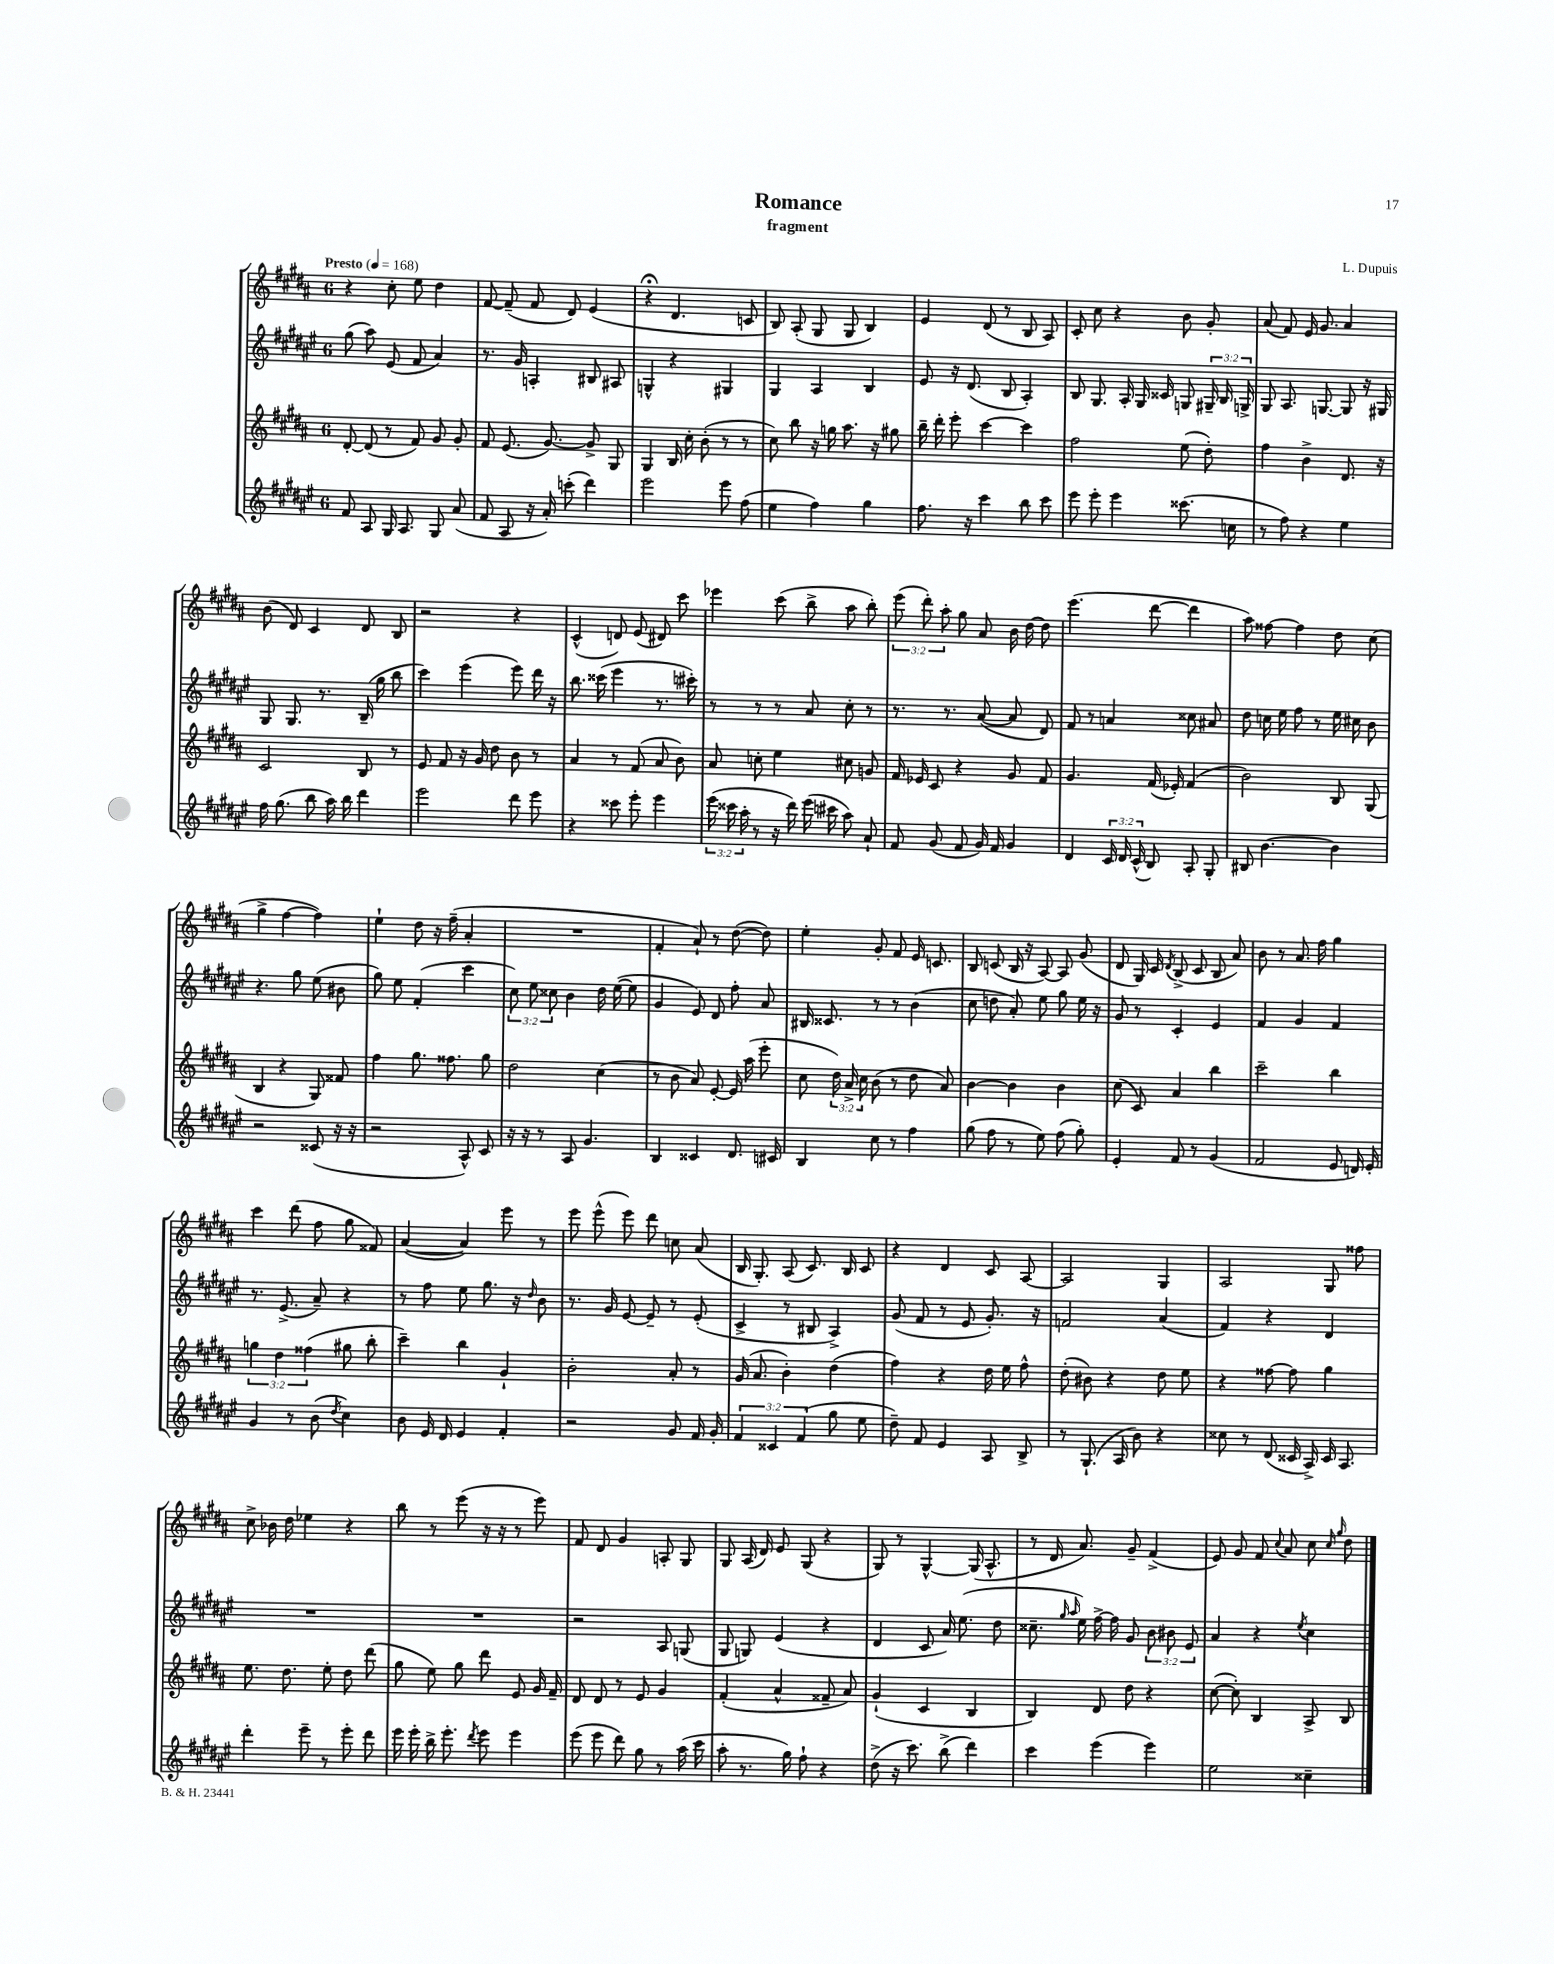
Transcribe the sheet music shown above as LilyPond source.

\header { title = "Romance" composer = "L. Dupuis" subtitle = "fragment" }
<<
\new StaffGroup <<
\new Staff = "s0" {
    \clef treble \key b \major \once \override Staff.TimeSignature.style = #'single-digit \time 6/8 \override Staff.TupletNumber.text = #tuplet-number::calc-fraction-text \tempo "Presto" 4 = 168
    \autoBeamOff r4 cis''8-. e''8 dis''4 |
    fis'8~ fis'8--( fis'8 dis'8) e'4( |
    r4\fermata dis'4. c'8 |
    b8) ais8-.( gis8 gis8 b4) |
    e'4 dis'8( r8 b8 ais8) |
    cis'8-. cis''8 r4 b'8 gis'8-. |
    ais'8( fis'8) e'16 gis'8. ais'4 |
    b'8( dis'8) cis'4 dis'8 b8 |
    r2 r4 |
    cis'4-^( d'8) e'8( dis'8) cis'''8 |
    ees'''4 cis'''8( b''8-> ais''8 b''8-.) |
    \tuplet 3/2 { e'''8( dis'''8-.) ais''8-. } gis''8 ais'8 b'16 dis''16~ dis''8 |
    e'''4.( dis'''8~ dis'''4 |
    ais''8) fisis''8~ fisis''4 dis''8 cis''8( |
    gis''4-> fis''4~ fis''4) |
    e''4-! dis''8 r16 fis''16--( ais'4-. |
    R2. |
    fis'4-. ais'8-!) r8 dis''8~( dis''8) |
    e''4-. gis'8-. fis'8 e'16 c'8. |
    b8 c'8( b16 r16 ais8~) ais8 gis'8( |
    dis'8 gis16) cis'16 \acciaccatura { dis'8 } b8->( cis'8 b8 ais'8) |
    b'8 r8 ais'8. fis''16 gis''4 |
    cis'''4 dis'''8( fis''8 gis''8 fisis'8) |
    ais'4~( ais'4) e'''8 r8 |
    e'''8 e'''8-^( e'''8) dis'''8 c''8 ais'8( |
    b16 gis8.-.) ais8( cis'8.) b16 cis'8 |
    r4 dis'4 cis'8 ais8~ |
    ais2 gis4 |
    ais2 gis8 fisis''8 |
    cis''8-> bes'16 dis''16 ees''4 r4 |
    b''8 r8 e'''8( r16 r16 r8 e'''8) |
    fis'8 dis'8 gis'4 a8-. gis8 |
    gis8 ais16( dis'16) e'8 gis8( r4 |
    gis8) r8 gis4~-^ gis16( ais8.-^ |
    r8 dis'16 ais'8.) gis'8-- fis'4->( |
    e'8) gis'8 fis'8 \appoggiatura { cis''8 } ais'8 cis''8 \grace { cis''16 gis''16 } dis''8 \bar "|." |
}
\new Staff = "s1" {
    \clef treble \key fis \major \once \override Staff.TimeSignature.style = #'single-digit \time 6/8 \override Staff.TupletNumber.text = #tuplet-number::calc-fraction-text
    \autoBeamOff gis''8( ais''8) eis'8( fis'8 ais'4) |
    r8. gis'16 a4-. bis8 ais8 |
    g4-^ r4 gis4 |
    gis4 ais4 b4 |
    eis'8 r16 dis'8.( b8 ais4-.) |
    b8 gis8. ais16-. gis16 cisis'16 g8 \tuplet 3/2 { gis16-- b16 g16-> } |
    gis8 ais8. g8.~ g8 r16 gis16 |
    gis8 gis8. r8. b16--( gis''16 b''8 |
    cis'''4) eis'''4( eis'''8) dis'''16 r16 |
    b''8. cisis'''16( eis'''4 r8. cis'''16-.) |
    r8 r8 r8 ais'8 cis''8-. r8 |
    r8. r8. ais'8~( ais'8 dis'8) |
    fis'8 r8 a'4 cisis''8 ais'8 |
    dis''8 c''16 eis''16 fis''8 r8 eis''16 cis''16 b'8 |
    r4. gis''8 eis''8( bis'8 |
    gis''8) eis''8 fis'4-.( cis'''4 |
    \tuplet 3/2 { cis''8) eis''8 cisis''8 } b'4 dis''16 eis''16~( eis''8 |
    gis'4 eis'8) dis'8 fis''8-. ais'8 |
    bis16 cisis'8. r8 r8 b'4( |
    cis''8 d''8 ais'8-.) eis''8 gis''8 eis''16 r16 |
    gis'8 r8 cis'4-. eis'4 |
    fis'4 gis'4 fis'4 |
    r8. eis'8.->( ais'8--) r4 |
    r8 fis''8 eis''8 gis''8. r16 \grace { dis''16 } b'8 |
    r8. gis'16 eis'8~ eis'8-- r8 eis'8-.( |
    cis'4-> r8 bis8 ais4->) |
    gis'8( fis'8 r8 eis'8 gis'8.-.) r16 |
    f'2 ais'4( |
    fis'4) r4 dis'4 |
    R2. |
    R2. |
    r2 ais8 g8( |
    gis8 g8) eis'4( r4 |
    dis'4 cis'8 ais'16) eis''8.( dis''8 |
    cisis''8.-- \grace { gis''16 ais''16 } eis''16) fis''16~-> fis''16 gis'8 \tuplet 3/2 { b'8 bis'8 eis'8 } |
    ais'4 r4 \acciaccatura { eis''8 } cis''4 \bar "|." |
}
\new Staff = "s2" {
    \clef treble \key b \major \once \override Staff.TimeSignature.style = #'single-digit \time 6/8 \override Staff.TupletNumber.text = #tuplet-number::calc-fraction-text
    \autoBeamOff dis'8~-. dis'8( r8 fis'8) gis'8 gis'8-. |
    fis'8 e'8.( gis'8.~) gis'8-> gis8 |
    gis4 b16 cis''16-. b'8-.( r8 r8 |
    cis''8) b''8 r16 g''16 ais''8. r16 gis''8 |
    b''16-- dis'''16-. e'''8-. cis'''4~ cis'''4 |
    fis''2 e''8( dis''8-.) |
    fis''4 b'4-> dis'8. r16 |
    cis'2 b8 r8 |
    e'8 fis'8 r16 gis'16 dis''8 b'8 r8 |
    ais'4 r8 fis'8( ais'8 b'8) |
    ais'8 c''8-. e''4 cis''8 g'8 |
    fis'16 ees'16 cis'8 r4 gis'8 fis'8 |
    gis'4. fis'16( ees'16-.) fis'4( |
    b'2) b8 gis8( |
    b4 r4 gis8) fisis'8 |
    fis''4 gis''8. fisis''8. gis''8 |
    dis''2 cis''4( |
    r8 b'8 ais'8) e'8~-. e'16 ais''16( e'''8-. |
    cis''8 \tuplet 3/2 { dis''16) ais'16-> cis''16 } b'8( r8 dis''8 ais'8) |
    b'4~ b'4 b'4 |
    cis''8( cis'8) ais'4 b''4 |
    cis'''2-- b''4 |
    \tuplet 3/2 { g''4 dis''4 fisis''4( } gis''8 b''8-. |
    cis'''4--) b''4 gis'4-! |
    b'2-. ais'8-. r8 |
    gis'16( ais'8. b'4-.) dis''4( |
    fis''4) r4 dis''16 e''16 fis''8-^ |
    dis''8-.( bis'8) r4 dis''8 e''8 |
    r4 fisis''8~ fisis''8 gis''4 |
    e''8. dis''8. e''8-. dis''8 dis'''8( |
    gis''8 e''8) gis''8 dis'''8 e'8 gis'16 fis'16-- |
    dis'8 dis'8 r8 e'8 gis'4 |
    fis'4-.( ais'4-^ fisis'8-- ais'8) |
    gis'4-!( cis'4 b4 |
    b4) dis'8 dis''8 r4 |
    cis''8~( cis''8-.) b4 ais8-> b8 \bar "|." |
}
\new Staff = "s3" {
    \clef treble \key fis \major \once \override Staff.TimeSignature.style = #'single-digit \time 6/8 \override Staff.TupletNumber.text = #tuplet-number::calc-fraction-text
    \autoBeamOff fis'8 ais8 gis16 ais8. gis8 ais'8( |
    fis'8 ais8 r16 ais'16-.) c'''8-.( dis'''4) |
    eis'''2 eis'''8 fis''8( |
    eis''4 fis''4) gis''4 |
    fis''8. r16 cis'''4 b''8 cis'''8 |
    eis'''8 eis'''8-. eis'''4 cisis'''8.( c''16 |
    r8 fis''8) r4 eis''4 |
    fis''16 gis''8.( b''8 ais''16) b''16 dis'''4 |
    eis'''2 dis'''8 eis'''8 |
    r4 cisis'''8 eis'''8-. eis'''4 |
    \tuplet 3/2 { eis'''16( cisis'''16 ais''16-. } r8 r16 dis'''16) eis'''16( cis'''16 ais''8) ais'8-! |
    fis'8 gis'8( fis'8 gis'16) fis'16 gis'4 |
    dis'4 \tuplet 3/2 { cis'16 dis'16 cis'16-^( } b8) ais8-. gis8-. |
    bis8 b'4.~ b'4 |
    r2 cisis'8( r16 r16 |
    r2 ais8-^) cis'8 |
    r16 r16 r8 ais8 gis'4. |
    b4 cisis'4 dis'8. cis'16 |
    b4 cis''8 r8 fis''4 |
    gis''8( fis''8 r8 eis''8) fis''8( gis''8-.) |
    eis'4-. fis'8 r8 gis'4( |
    fis'2 eis'8 d'16) eis'16-. |
    gis'4 r8 b'8( \acciaccatura { dis''8 } cis''4) |
    b'8 eis'16 dis'16 eis'4 fis'4-. |
    r2 gis'8 fis'16 gis'16-. |
    \tuplet 3/2 { fis'4 cisis'4 fis'4( } gis''8 eis''8 |
    dis''8--) fis'8 eis'4 ais8 b8-> |
    r8 gis8.-!( ais16 b'8) r4 |
    cisis''8 r8 dis'8( cisis'16 ais16->) cisis'16 ais8. |
    dis'''4-. eis'''8-- r8 eis'''8-. dis'''8 |
    eis'''16 eis'''16-. b''16-> eis'''8.-. \acciaccatura { dis'''8 } eis'''8 eis'''4 |
    eis'''8( eis'''8 dis'''8) gis''8 r8 ais''16( cis'''16 |
    ais''8-. r8. gis''16) fis''8-! r4 |
    dis''8->( r16 cis'''8.) b''8->( dis'''4) |
    cis'''4 eis'''4( eis'''4) |
    eis''2 cisis''4-- \bar "|." |
}
>>
>>
\layout { \context { \Score \remove "Bar_number_engraver" } }
